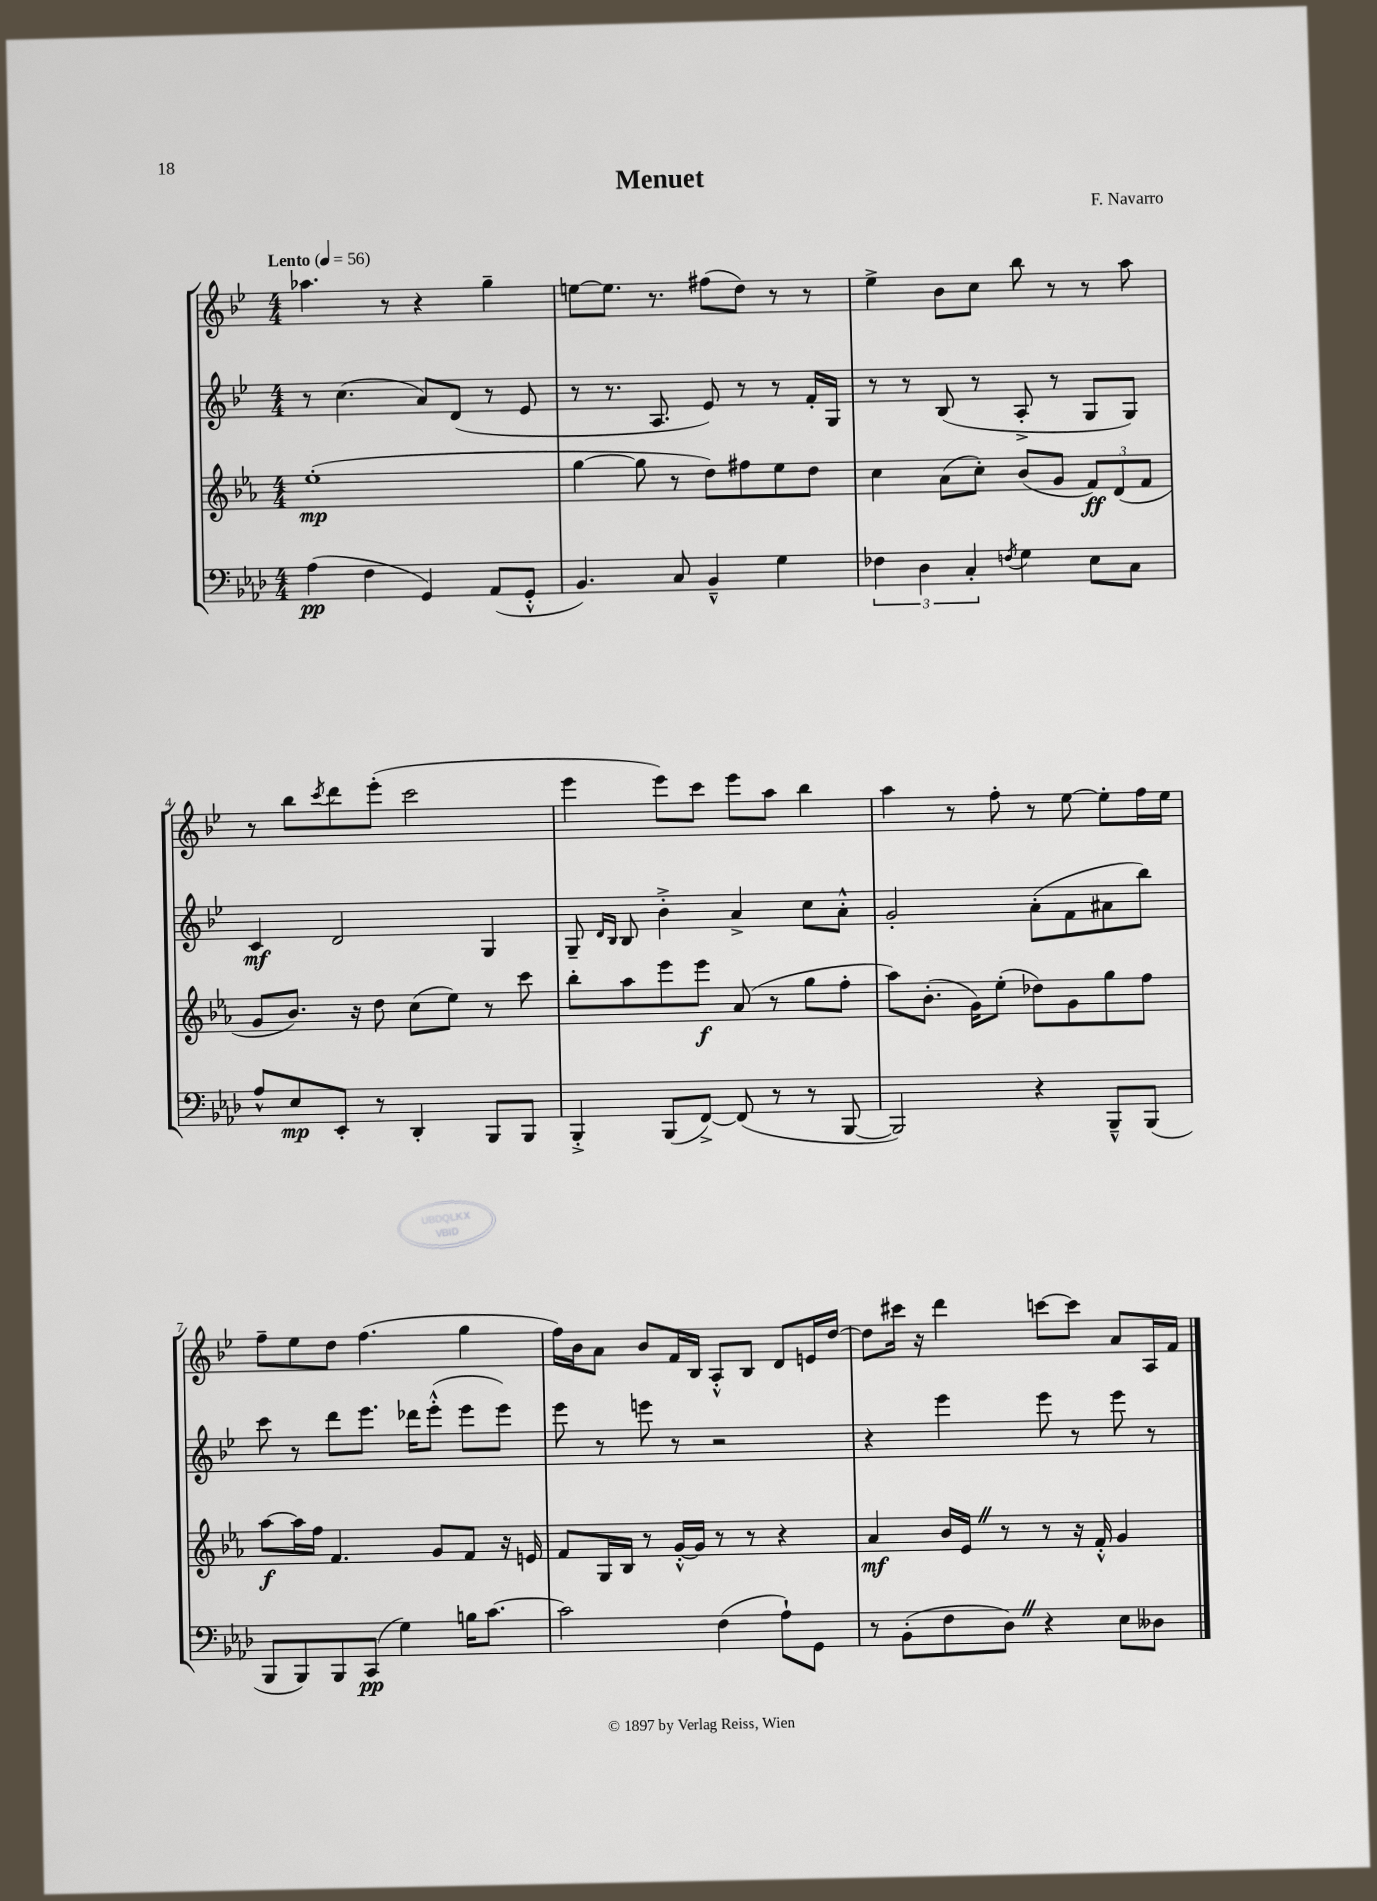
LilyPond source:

\header { title = "Menuet" composer = "F. Navarro" }
<<
\new StaffGroup <<
\new Staff = "s0" {
    \clef treble \key bes \major \numericTimeSignature \time 4/4 \tempo "Lento" 4 = 56
    aes''4. r8 r4 g''4-- |
    e''8~ e''8. r8. fis''8( d''8) r8 r8 |
    ees''4-> bes'8 c''8 bes''8 r8 r8 a''8 |
    r8 bes''8 \acciaccatura { c'''8 } d'''8 ees'''8-.( c'''2 |
    ees'''4 ees'''8) c'''8 ees'''8 a''8 bes''4 |
    a''4 r8 f''8-. r8 ees''8~ ees''8-. f''16 ees''16 |
    f''8-- ees''8 d''8 f''4.( g''4 |
    f''16) bes'16 a'8 bes'8 f'16 bes16 a8-.-^ bes8 d'8 e'16 d''16~ |
    d''8 cis'''16 r16 d'''4 c'''8~ c'''8 a'8 a16 f'16 \bar "|." |
}
\new Staff = "s1" {
    \clef treble \key bes \major \numericTimeSignature \time 4/4
    r8 c''4.( a'8) d'8( r8 ees'8 |
    r8 r8. a8. ees'8) r8 r8 f'16-. g16 |
    r8 r8 bes8( r8 a8-.-> r8 g8 g8) |
    c'4\mf d'2 g4 |
    g8-- \grace { d'16 bes16 } bes8 bes'4-.-> a'4-> c''8 a'8-.-^ |
    g'2-. a'8-.( f'8 ais'8 bes''8) |
    c'''8 r8 d'''8 ees'''8. des'''16 ees'''8-.-^( ees'''8 ees'''8) |
    ees'''8 r8 e'''8 r8 r2 |
    r4 ees'''4 ees'''8 r8 ees'''8 r8 \bar "|." |
}
\new Staff = "s2" {
    \clef treble \key ees \major \numericTimeSignature \time 4/4
    ees''1-.\mp( |
    g''4~ g''8 r8 d''8) fis''8 ees''8 d''8 |
    c''4 aes'8( c''8-.) bes'8( g'8 \tuplet 3/2 { f'8\ff) d'8( f'8 } |
    g'8 bes'8.) r16 d''8 c''8( ees''8) r8 c'''8 |
    bes''8-. aes''8 ees'''8 ees'''8\f aes'8( r8 g''8 f''8-. |
    aes''8) bes'8.-.( g'16) ees''8-.( des''8) g'8 g''8 f''8 |
    aes''8~\f aes''16 f''16 f'4. g'8 f'8 r16 e'16 |
    f'8 g16 bes16 r8 g'16~-.-^ g'16 r8 r8 r4 |
    aes'4\mf bes'16 ees'16 \once \override BreathingSign.text = \markup { \musicglyph "scripts.caesura.straight" } \breathe r8 r8 r16 f'16-.-^ g'4 \bar "|." |
}
\new Staff = "s3" {
    \clef bass \key aes \major \numericTimeSignature \time 4/4
    aes4\pp( f4 g,4) aes,8( g,8-.-^ |
    bes,4.) c8 bes,4---^ g4 |
    \tuplet 3/2 { fes4 des4 c4-. } \acciaccatura { f8 } g4 ees8 c8 |
    aes8-^ ees8\mp ees,8-. r8 des,4-. bes,,8 bes,,8 |
    bes,,4-.-> bes,,8( f,8~->) f,8( r8 r8 bes,,8~ |
    bes,,2) r4 bes,,8---^ bes,,8( |
    bes,,8 bes,,8) bes,,8 c,8\pp( g4) b16 c'8.~ |
    c'2 f4( aes8-!) g,8 |
    r8 bes,8-.( f8 des8) \once \override BreathingSign.text = \markup { \musicglyph "scripts.caesura.straight" } \breathe r4 ees8 deses8 \bar "|." |
}
>>
>>
